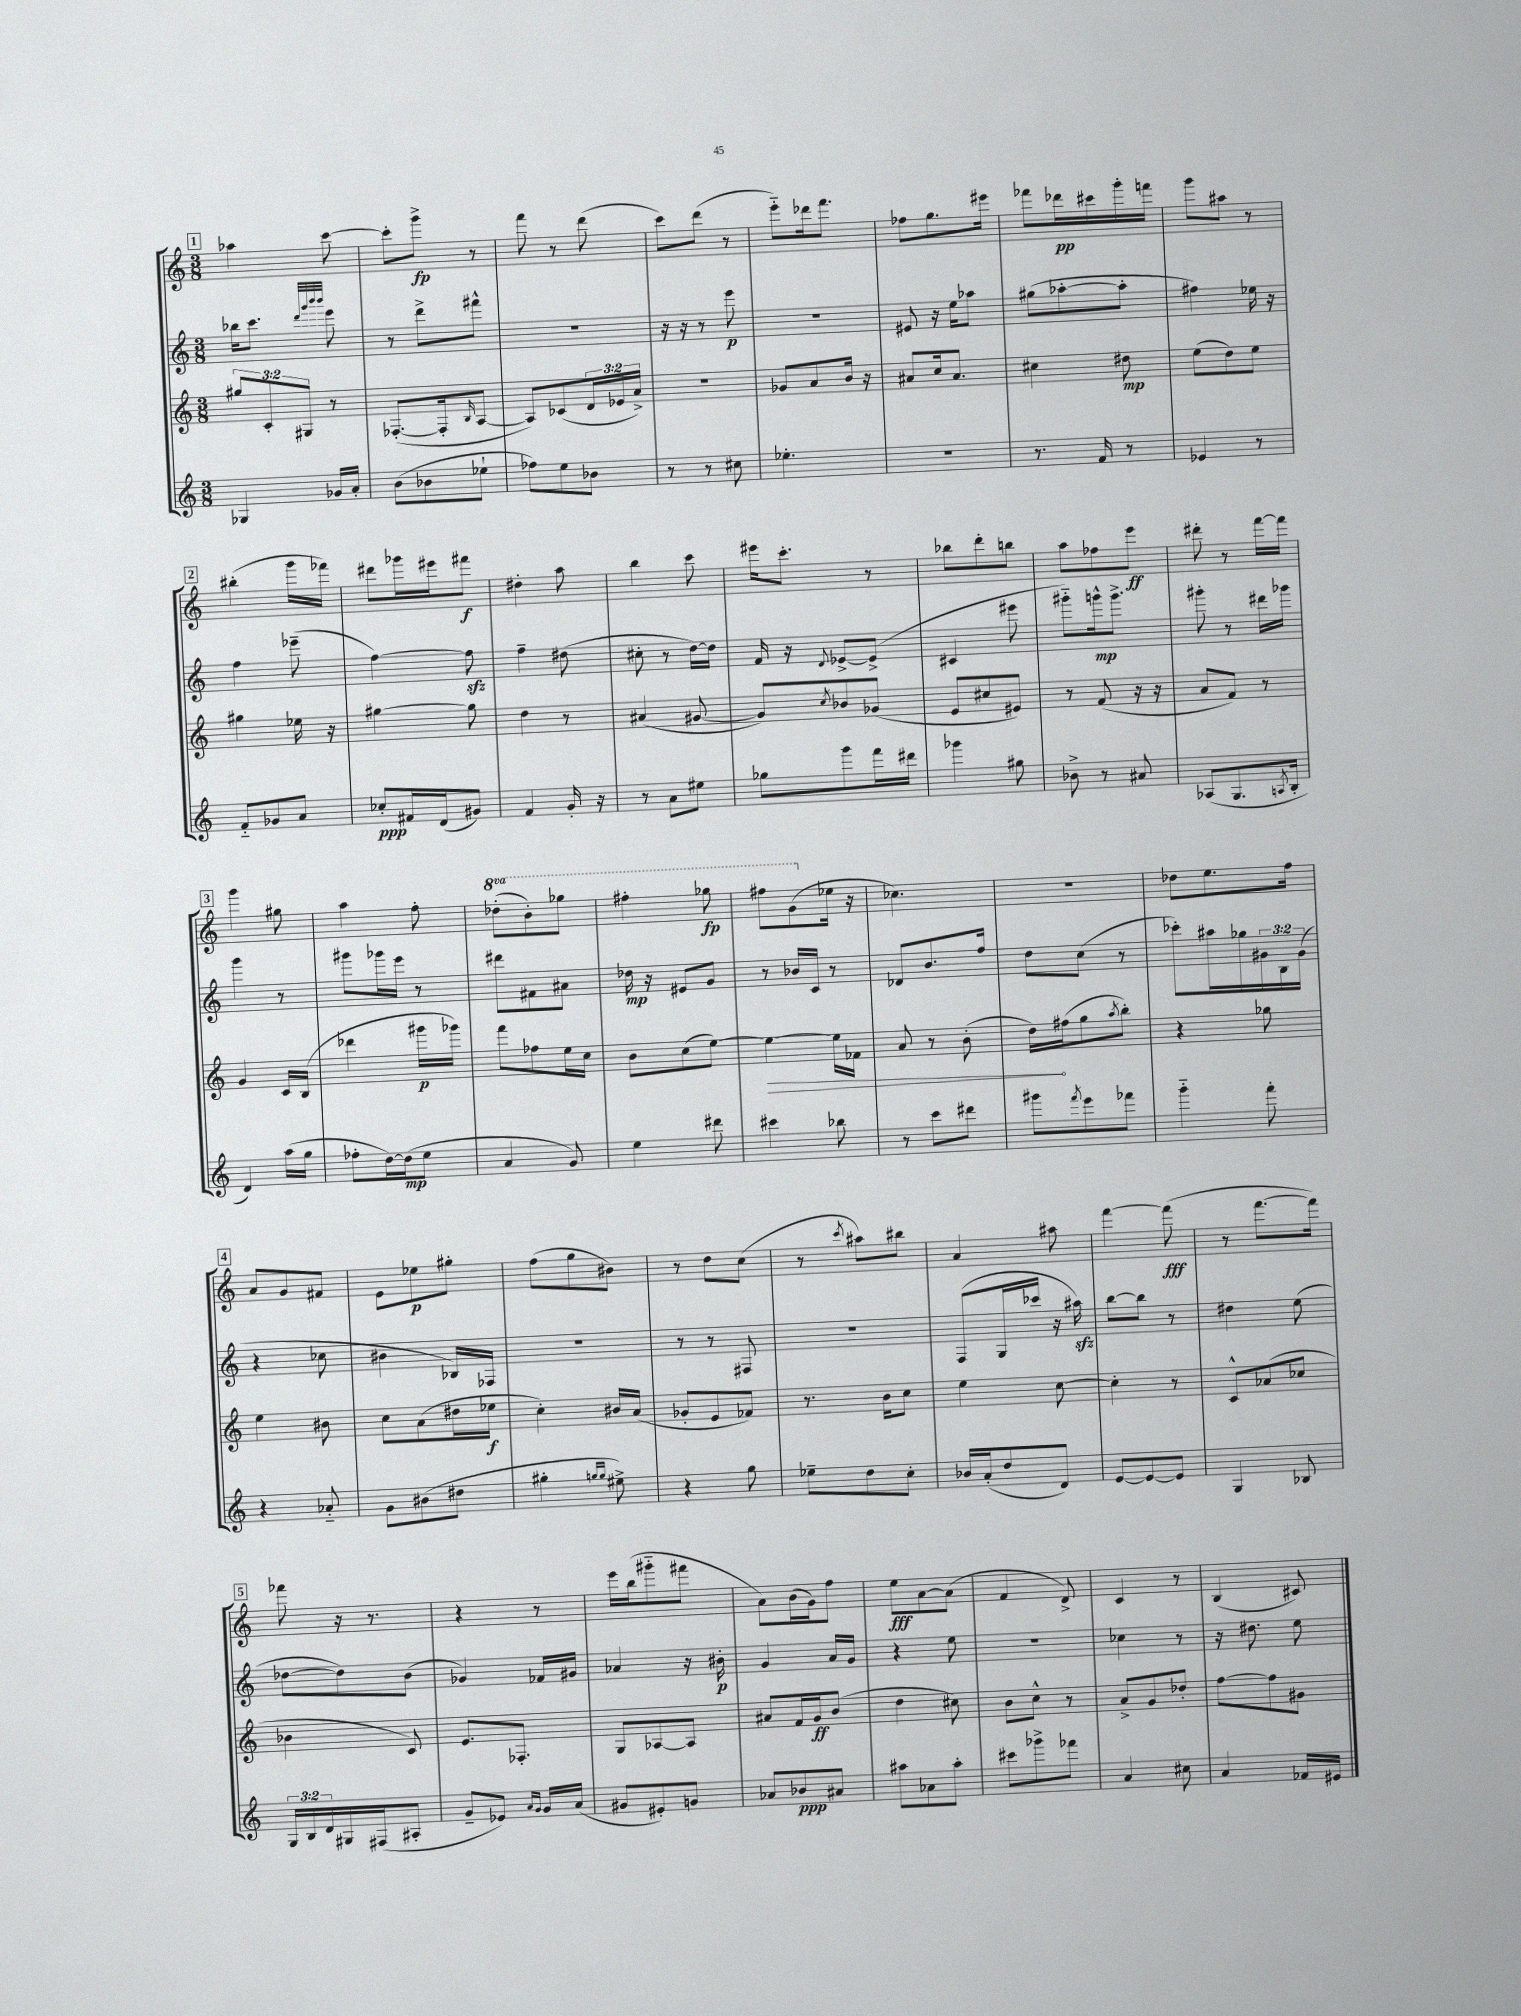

**kern	**kern	**kern	**kern
*staff4	*staff3	*staff2	*staff1
*clefG2	*clefG2	*clefG2	*clefG2
*k[]	*k[]	*k[]	*k[]
*M3/8	*M3/8	*M3/8	*M3/8
4G-	12gg#	16bb-	4aa-
.	.	8.ccc	.
.	12c'	.	.
.	12G#	.	.
.	.	32qqddd	.
.	.	32qqggg	.
.	.	32qqbbb	.
.	.	32qqbbb	.
16g-	8r	8eee	[8ccc
16a'	.	.	.
=	=	=	=
(8b	([8.F-'	8r	8ccc']
8b-	.	8ddd^	8ggg^
.	16F-']	.	.
.	16qqB	.	.
8ee-`	[8A	8fff#^^	8r
=	=	=	=
8ff-)	8A])	4.r	8fff
8ee	(8c-	.	8r
8b-	24d	.	(8ddd
.	24e-	.	.
.	24a^)	.	.
=	=	=	=
8r	4.r	16r	8ccc)
.	.	16r	.
8r	.	8r	(8ddd
8cc#	.	8eee	8r
=	=	=	=
4.ee-'	8g-	4.r	8eee'~)
.	8a	.	16ddd-
.	.	.	8.fff
.	16b	.	.
.	16r	.	.
=	=	=	=
4.r	8a#	8e#	8ff-
.	16cc	16r	8.gg
.	8.a#	16ee	.
.	.	8aa-	.
.	.	.	16eee#
=	=	=	=
8.r	4cc#	(8gg#	8fff-
.	.	[8aa-'	16ddd-
16f	.	.	16ccc#
8r	8dd#	8aa-']	16ggg'
.	.	.	16fff
=	=	=	=
4e-	(8ee	4ff#)	8ggg
.	8dd)	.	8aa#
8r	8ee	16ee-	8r
.	.	16r	.
=	=	=	=
8f'~	4gg#	4ff	(4bb#'
8g-	.	.	.
8a	16ee-	(8eee-~	16ggg
.	16r	.	16fff-)
=	=	=	=
8cc-'	[4gg#	[4ff)	8ddd#
16f#	.	.	16ggg-
(16d	.	.	16eee#
8g#)	8gg#]	8ff]	8fff#
=	=	=	=
4f	4dd	4ff~	4dd#'
16g'	8r	(8dd#	8aa
16r	.	.	.
=	=	=	=
8r	(4a#	8cc#'	4bb
8a	.	8r	.
8ee#	[8g#	[16dd)	8ccc
.	.	16dd]	.
=	=	=	=
8gg-	8g#])	16f	16eee#
.	.	16r	8.ccc'
.	8qcc	8qqd	.
8ggg	8b-	[8e-^	.
16fff	(8g-	(8e-^]	8r
16ddd#	.	.	.
=	=	=	=
4ggg-	8e	4c#	8bb-
.	8cc#	.	8ddd'
8gg#	8e#)	8eee#	8bb
=	=	=	=
8b-^	8r	8ggg#'~)	8aa
8r	(8f	16ggg^^	8ff-
.	.	8.ggg^	.
8a#	16r	.	8eee
.	16r	.	.
=	=	=	=
(8A-	8a	8ggg#'	8ddd#'
8.G	8f)	8r	8r
.	8r	16ddd#	[16fff
8qA	.	.	.
16B'	.	16ggg-	16fff]
=	=	=	=
4d)	4g	4ggg	4ggg
(16aa	16c	8r	8gg#
16gg	(16B	.	.
=	=	=	=
8ff-'	4ddd-	8ggg#	4aa
[16dd)	.	16ggg-	.
(16dd]	.	16eee	.
8ee	16ggg#	8r	8ff'
.	16ggg-)	.	.
=	=	=	=
4a	8fff	8ddd#	(8ddd-'
.	8ff-	8f#	8bb')
8g)	16ee	8a#	8ggg-
.	16cc	.	.
=	=	=	=
4ee	8b	16dd-	4fff#'
.	.	16r	.
.	(8cc	8e#	.
8ddd#	[8ee)	8g	8ggg-
=	=	=	=
4ccc#	4ee_	8r	8fff#
.	.	16b-	(8gg
.	.	16c	.
8bb-	16ee]	8r	16ee-
.	16f-	.	16r
=	=	=	=
8r	8a	8d-	4.cc-)
8ccc	8r	8.b	.
8ddd#	(8b'	.	.
.	.	16ff	.
=	=	=	=
8ggg#	16dd)	8dd	4.r
.	(16ff#	.	.
8qfff	.	.	.
8eee	8gg	(8cc	.
.	8qaa	.	.
8fff-	8bb')	8r	.
=	=	=	=
4ggg'~	4r	8ccc-')	8dd-
.	.	16aa#	8.ee
.	.	16gg-	.
8fff'	8gg-	24g#	.
.	.	24B	.
.	.	.	16ff
.	.	(24g#	.
=	=	=	=
4r	4ee	4r	8a
.	.	.	8g
8a-'~	8b#	8cc-	8f#
=	=	=	=
8g	8cc	4b#	8e
(8b#	(8a	.	8ee-
8dd#	16dd#	16B-)	8gg#'
.	16ee-	16F-	.
=	=	=	=
4gg#'	4cc')	4.r	(8ff
.	.	.	8gg
16qqgg	.	.	.
16qqgg	.	.	.
8ee#^)	16b#	.	8b#)
.	(16a	.	.
=	=	=	=
4r	8g-'	8r	8r
.	8e	8r	8dd
8gg	8f-)	8F#	(8cc
=	=	=	=
8ee-~	8.r	4.r	8r
.	.	.	8qccc
8dd	.	.	8aa#)
.	16b	.	.
8cc'	8cc	.	8bb#
=	=	=	=
16b-	4ee	(8F	4a
(16a'	.	.	.
8dd	.	16G	.
.	.	16ccc-	.
8d)	[8cc	16r	8aa#
.	.	16aa#)	.
=	=	=	=
[8e	4cc']	[8bb	[4fff
8e_	.	8bb]	.
8e]	8r	8r	(8fff]
=	=	=	=
4G	8c^^	4dd#	8r
.	(8a-	.	[8.fff
8B-	8cc-	(8ee	.
.	.	.	16fff])
=	=	=	=
24G	4b-	[8dd-	8fff-
24B	.	.	.
24d	.	.	.
16G#	.	8dd-])	16r
(16F#	.	.	8.r
8A#'	8c)	(8b	.
=	=	=	=
8g~	8.e	4g-)	4r
8e-)	.	.	.
.	8.F-'	.	.
16qqa	.	.	.
16qqg	.	.	.
16g	.	16f-	8r
(16a	.	16g#	.
=	=	=	=
8g#	8G	4a-	16eee
.	.	.	(16bb
8e#')	[8A-	.	8ggg#'~
8g	8A-]	16r	8fff#
.	.	16b#'	.
=	=	=	=
8a-	8a#	4g	8a)
8b-	16f	.	(16b
.	16g	.	16g)
8a#	(8b	16a	8ff
.	.	16g	.
=	=	=	=
8aa#	4dd	4r	8ee
8a-	.	.	[8a
8aa#'	8cc#)	8ee	(8a]
=	=	=	=
8ccc#	8b	4.r	4f
8ggg-^	8cc^^	.	.
8fff-	8r	.	8d^)
=	=	=	=
4a	8a^	4cc-	4c
.	8g	.	.
8cc#	8dd-'	8r	8r
=	=	=	=
4a	[8ff	16r	(4B
.	.	8.dd#	.
.	8ff]	.	.
16f-	8g#	8ee	8c#)
16e#	.	.	.
==	==	==	==
*-	*-	*-	*-
